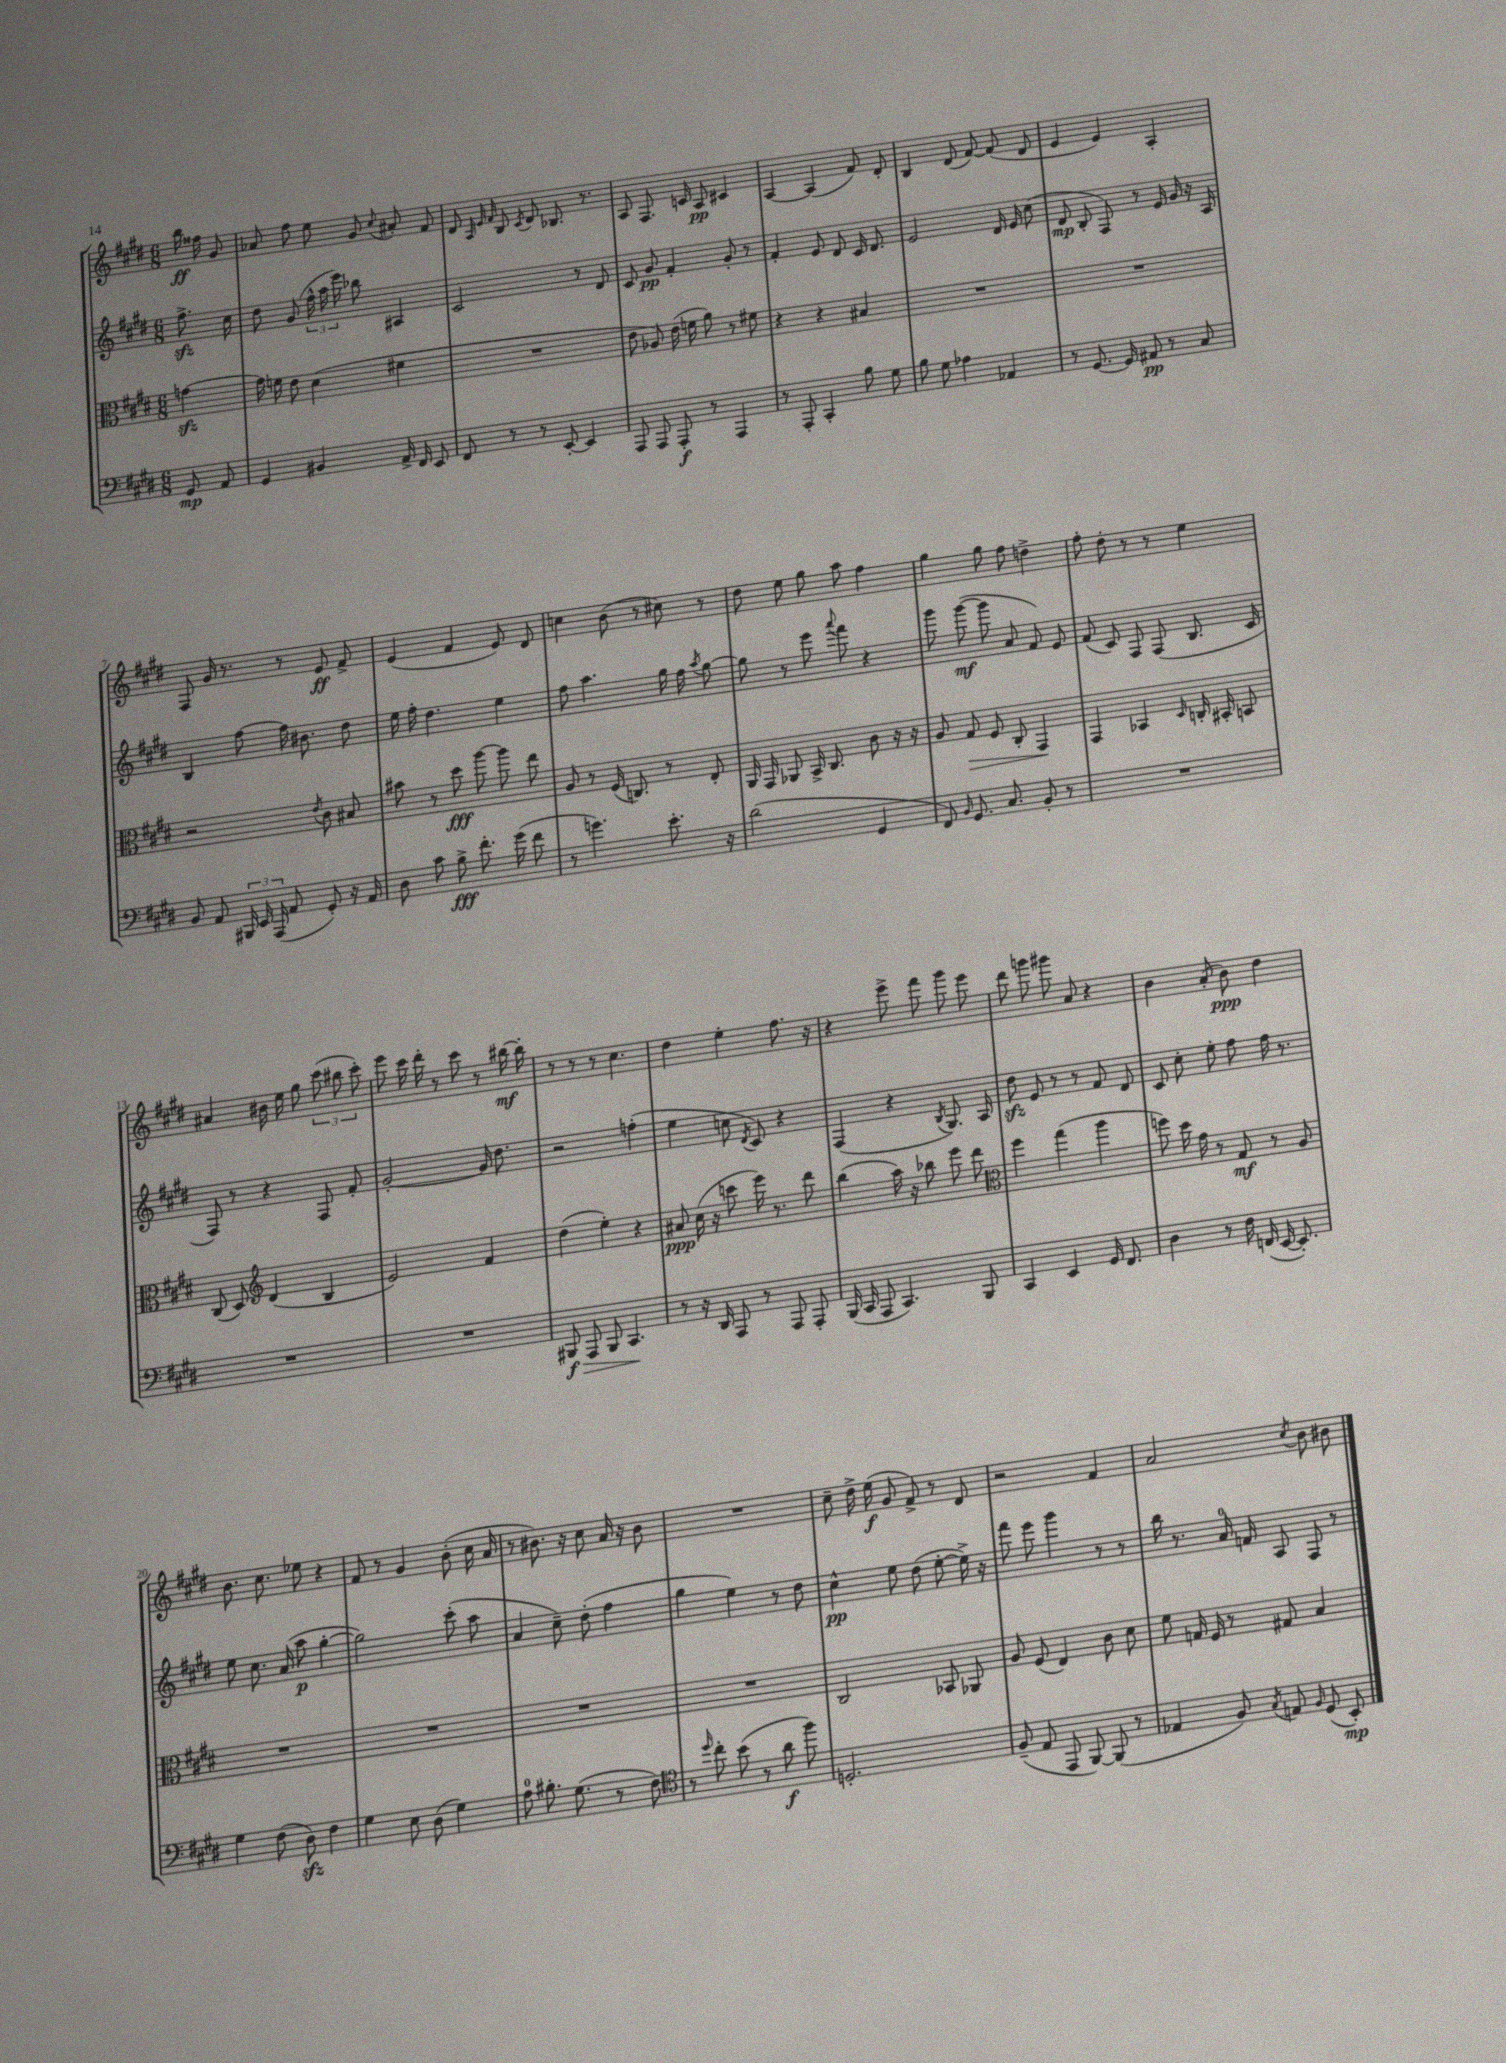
<<
\new StaffGroup <<
\new Staff = "s0" {
    \clef treble \key e \major \numericTimeSignature \time 6/8 \partial 4
    \autoBeamOff b''16\ff fisis''16 gis'8 |
    aes'8 fis''8 e''8 gis'8 \appoggiatura { cis''8 } ais'8-. fis'8 |
    dis'8 \grace { a32 e'32 fis'32 } b8 \acciaccatura { cis'8 } dis'8 bes8. r8. |
    a8 fis8. c'16 a8\pp cis'4 |
    a4~ a4( fis'8) dis'8-. |
    b4 dis'8( fis'8~) fis'8( dis'8 |
    e'4 e'4) a4-. |
    fis8 gis'16 r8. r8 e'8\ff fis'8-> |
    e'4( fis'4 e'8) dis'8 |
    c''4 b'8( r8 cis''8) r8 |
    dis''8 e''8 gis''8 a''8 fis''4 |
    gis''4 gis''8 fis''8 d''4-> |
    fis''8-. dis''8-. r8 r8 e''4 |
    ais'4 bis'16 e''16 gis''8 \tuplet 3/2 { cis'''8( bis''8 cis'''8-.) } |
    e'''8 cis'''16 dis'''16-. r8 cis'''8 r8 bis''16~\mf bis''16-. |
    r8 r8 r8 cis''4. |
    dis''4 e''4-. fis''8. r16 |
    r4 e'''8-> fis'''8 gis'''8 e'''8 |
    dis'''8 g'''8 gis'''8 a'8 r4 |
    b'4 a'8-.( b'8\ppp) dis''4 |
    b'8. cis''8. ees''8 r4 |
    fis'8 r8 gis'4 b'8-.( cis''16 a'16 |
    r8 bis'8.) r16 cis''8 a'16 r16 bis'8 |
    R2. |
    cis''8-- dis''16-> e''16\f( gis'8 fis'8->) r8 dis'8 |
    r2 fis'4 |
    a'2 \acciaccatura { cis''8 } b'8 bis'8 \bar "|." |
}
\new Staff = "s1" {
    \clef treble \key e \major \numericTimeSignature \time 6/8 \partial 4
    \autoBeamOff fis''8.->\sfz cis''16 |
    dis''8 gis'8( \tuplet 3/2 { fis''16-^ a''16 e'''16) } bes''8 ais4 |
    cis'2 r8 dis'8 |
    cis'8 gis'8\pp fis'4-. gis'8-. r8 |
    fis'4-. e'8 dis'8 cis'16 dis'8. |
    e'2 dis'16 e'16 cis''8( |
    dis'8\mp b8-. fis8) r8 e'16 gis'16 r16 a16 |
    b4 fis''8~ fis''16 bis'8. dis''8 |
    e''16 fis''16-. dis''4. e''4 |
    fis''8 a''4. gis''16 fis''16 \acciaccatura { a''8 } gis''8~ |
    gis''8 r8 e'''8 \appoggiatura { a'''8 } fis'''8 r4 |
    gis'''8 gis'''8~\mf( gis'''8 a'8 fis'8) e'8 |
    fis'8( cis'8) fis8 fis8( b8. cis'16 |
    fis8) r8 r4 fis8 fis'8-. |
    gis'2~-. gis'16 dis''8. |
    r2 f''4-.( |
    e''4 c''8 \acciaccatura { dis'8 } cis'8) r4 |
    fis4( r4 \acciaccatura { b8 } gis8.) a16 |
    dis''8\sfz e'8 r8 r8 fis'8 dis'8 |
    cis'8 cis''8-. e''8-. fis''8 fis''16 r8. |
    e''8 cis''8. a'16( a''8\p gis''4~-. |
    gis''2) cis'''8-.( a''8 |
    a'4 cis''8--) dis''8-.( fis''4 |
    gis''4 e''4) r8 dis''8 |
    cis''4-^\pp e''8 dis''8( e''8~-. e''16->) r16 |
    fis'''8 e'''8 gis'''4 r8 r8 |
    b''16 r8. a'16-0 f'16 a8 fis8 r8 \bar "|." |
}
\new Staff = "s2" {
    \clef alto \key e \major \numericTimeSignature \time 6/8 \partial 4
    \autoBeamOff g'4~\sfz |
    g'16 f'16 e'8 dis'4( fis'4 |
    R2. |
    e'8 aes8) e'16( f'16 a'8) r8 fis'8 |
    r4 r4 bis4 |
    R2. |
    R2. |
    r2 \acciaccatura { e'8 } cis'8 bis8 |
    bis'8 r8 dis''8\fff a''8~ a''8 e''8 |
    a8 r8 fis16( c8.) r8 e8-. |
    a,16 gis,16 aes,8 b,16-> cis8. cis'8 r16 r16 |
    a8 gis8\> fis8 cis8-. gis,4\! |
    gis,4 bes,4 \grace { dis16 } c16-. bis,16-. b,8 |
    cis8( dis8) \clef treble dis'4( b4 |
    e'2) fis'4 |
    dis''4( e''4-.) r4 |
    ais'8\ppp cis''16( r16 c'''8 e'''16) r8. dis'''8 |
    b''4( a''16) r16 bes''8 e'''8 dis'''8 |
    \clef alto fis''4 gis''4( a''4 |
    f''8) dis''16 gis'16 r8 gis8\mf r8 a8 |
    R2. |
    R2. |
    R2. |
    R2. |
    cis2 bes,8 aes,8 |
    a8 fis8( e4) cis'8 dis'8 |
    fis'8 g16 fis16 r8 gis8 b4 \bar "|." |
}
\new Staff = "s3" {
    \clef bass \key e \major \numericTimeSignature \time 6/8 \partial 4
    \autoBeamOff gis,8\mp a,8 |
    gis,4 bis,4 a,16-> fis,16 e,8 |
    fis,8 r8 r8 e,8~-. e,4 |
    a,,8 a,,8 a,,8-.\f r8 a,,4 |
    r8 a,,8-. cis,4-. b8 gis8 |
    b8 gis8 aes4 aes,4 |
    r8 gis,8.~ gis,16 ais,8\pp r8 cis8 |
    b,8 a,8 \tuplet 3/2 { bis,,16 e,16 a,,16( } a,8 gis,8-.) r16 a,16 |
    dis8 cis'8 b8->\fff fis'8.-. gis'16( fis'8 |
    r8 g'4.) e'8.-. r16 |
    dis'2( gis,4 |
    fis,8) \grace { b,16 } gis,8. cis8. b,8-. r8 |
    R2. |
    R2. |
    R2. |
    bis,,8\f\> a,,8 bis,,8 cis,4.\! |
    r8 r16 dis,16 a,,8 r8 a,,8 a,,8-. |
    b,,16( cis,16 a,,8 cis,4.) b,,8 |
    cis,4 e,4 gis,16 fis,8. |
    dis4 r8 fis16 f,16( e,16~ e,8.-.) |
    gis4 fis8( dis8\sfz) fis4 |
    gis4 e8 dis8( gis4) |
    a8-0 bis8.-. gis8.( r8 fis8) |
    \clef tenor r8 \grace { dis''16 } cis''8-. b'8( r8 a'8\f fis''8) |
    d2.-. |
    fis8--( e8 e,8 fis,8~) fis,8( r8 |
    ees4 fis8) \acciaccatura { gis8 } e8 \grace { fis16 } dis8( b,8-.\mp) \bar "|." |
}
>>
>>
